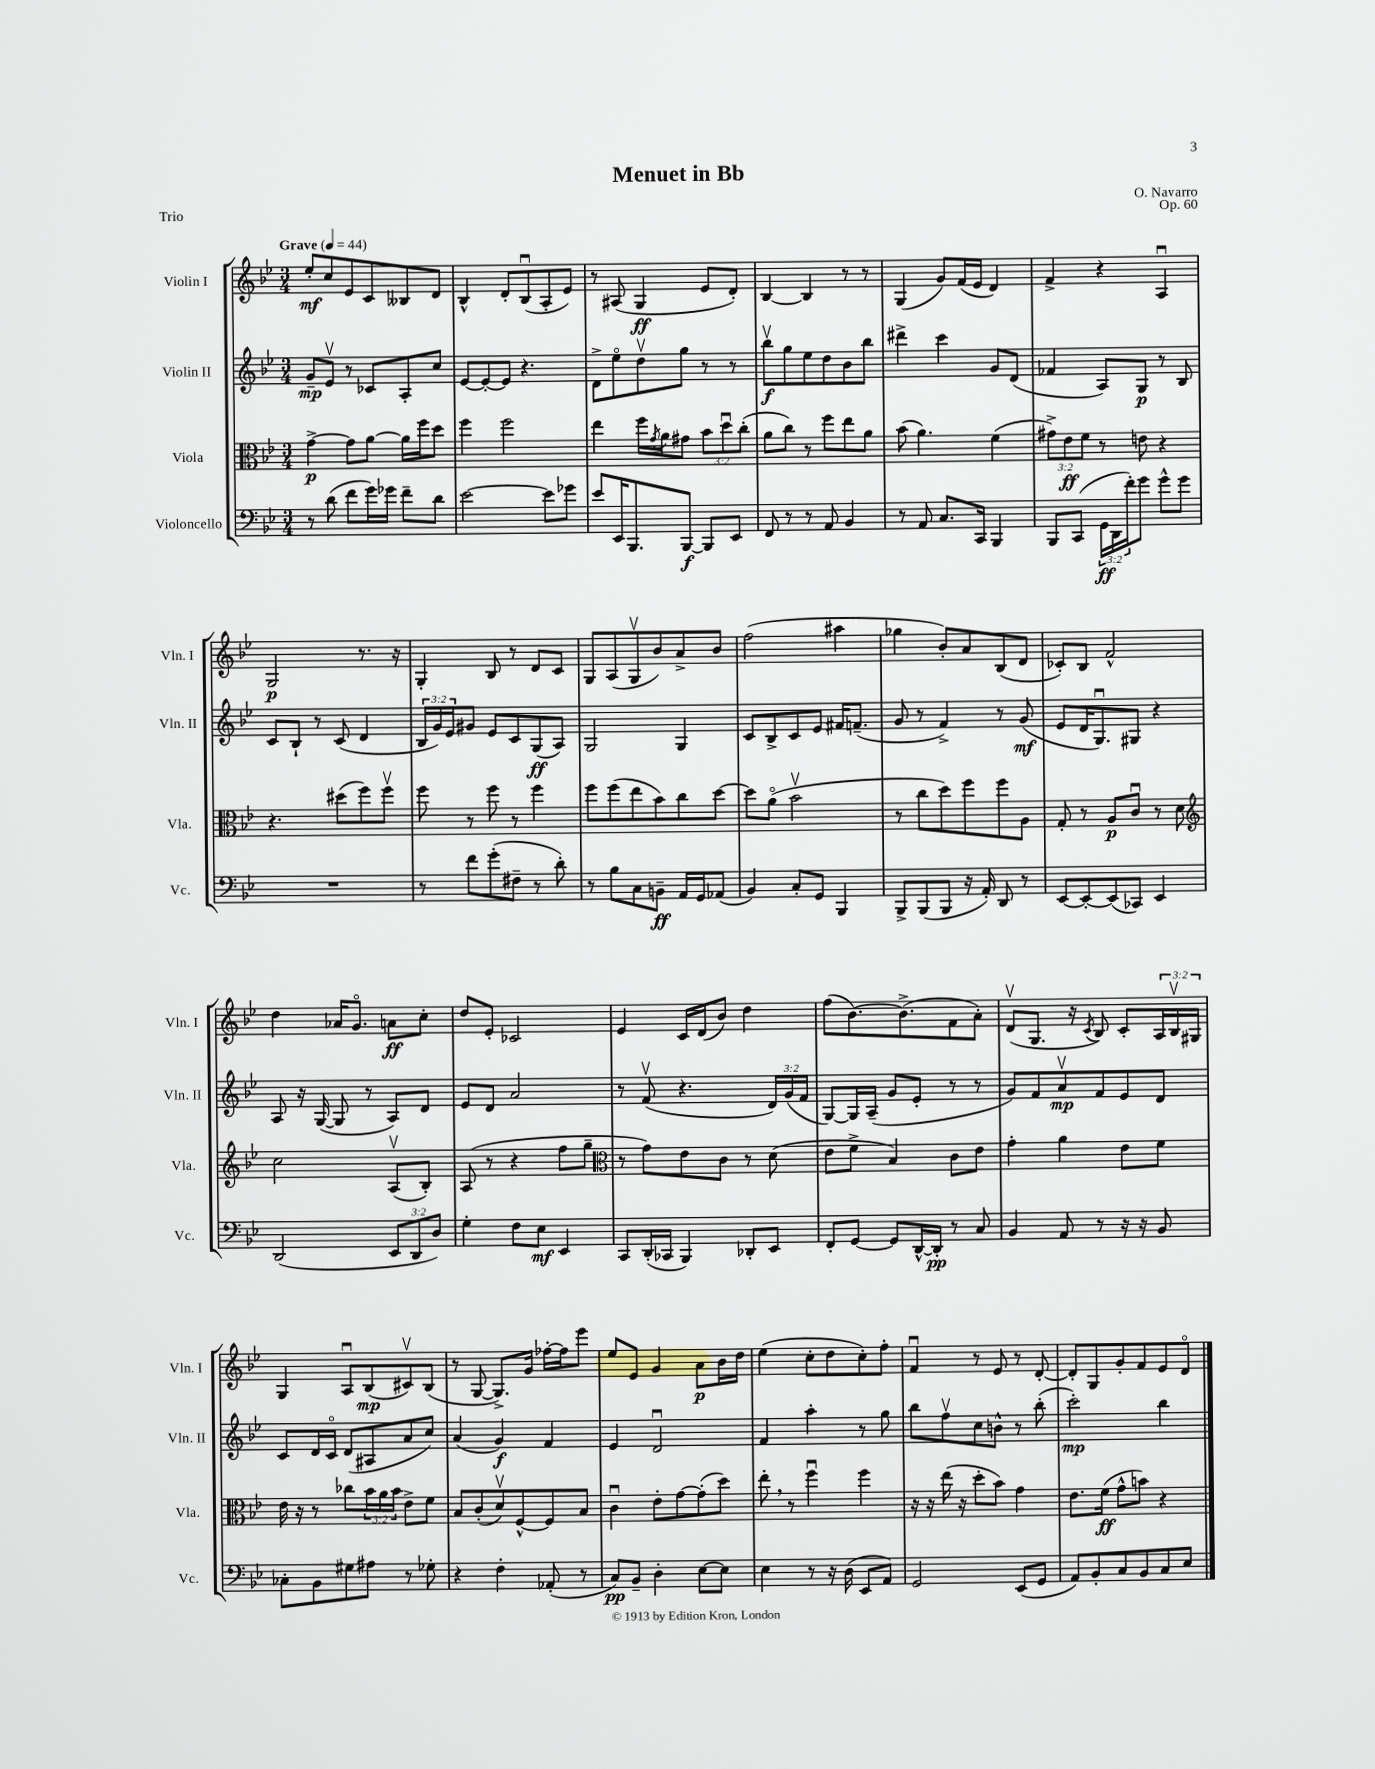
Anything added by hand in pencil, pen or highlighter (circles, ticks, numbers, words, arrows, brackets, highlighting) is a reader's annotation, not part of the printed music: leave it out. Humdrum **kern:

**kern	**kern	**kern	**kern
*staff4	*staff3	*staff2	*staff1
*clefF4	*clefC3	*clefG2	*clefG2
*k[b-e-]	*k[b-e-]	*k[b-e-]	*k[b-e-]
*M3/4	*M3/4	*M3/4	*M3/4
*MM44	*MM44	*MM44	*MM44
8r	[4g^	8g~	8ee-'
(8d	.	8e-v	8cc
8f	8g]	8r	8e-
16g)	[8a	8c-	8c
16g-	.	.	.
8f~	16a]	8A'	8B--
.	16ff	.	.
8d	8dd	8cc	8d
=	=	=	=
[2e-	4ff	[8e-	4B-^^
.	.	8e-'_	.
.	2ff	8e-]	8d'
.	.	4.r	(8B-u
8e-]	.	.	8A'
8g-	.	.	8e-)
=	=	=	=
8e-	4ee-	8d^	8r
16EE-	.	8ee-o	(8A#
8.BBB-	.	.	.
.	16ff	8ddv	4G
.	8qg	.	.
.	16a	.	.
[8BBB-	8g#	8gg	.
8BBB-]	12b-	8r	8e-
.	12ddu	.	.
8EE-	.	8r	8d')
.	(12cc'	.	.
=	=	=	=
8FF	8a	8bb-v	[4B-
8r	8cc)	8gg	.
8r	8r	8ee-	4B-]
8AA	8ff	8dd	.
4BB-	8ee-	8b-	8r
.	8a	8bb-	8r
=	=	=	=
8r	(8b-	4ddd#^	(4G
8AA	4.a)	.	.
8.C	.	4ccc	8g)
.	.	.	(16f
16CC	.	.	16e-
4BBB-	(4f	8g	4d)
.	.	(8d	.
=	=	=	=
8BBB-	12g#^)	4f-	4f^
.	12e-	.	.
(8CC	.	.	.
.	12f	.	.
24GG	8r	8A)	4r
24DD	.	.	.
24f')	.	.	.
8g	8e	8G	.
8g^^	4r	8r	4Au
8g	.	8B-	.
=	=	=	=
2.r	4.r	8c	2G
.	.	8B-`	.
.	.	8r	.
.	(8dd#	(8c	.
.	8ff)	4d	8.r
.	8ffv	.	.
.	.	.	16r
=	=	=	=
8r	8ff	24B-	4G'
.	.	24g)	.
.	.	24e-	.
8f	8r	8g#	.
(8g'	8ff	8e-	8B-
8F#~	8r	8c	8r
8r	4ff	(8G	8d
8d')	.	8A)	8c
=	=	=	=
8r	8ff	2G	8G
8B-	(8ff	.	(8A
8C	8ee-	.	8Gv
8BB~	8b-)	.	8b-)
16AA	8cc	4G	8a^
16GG	.	.	.
(8AA-	[8dd	.	8b-
=	=	=	=
4BB-)	8dd]	8c	(2ff
.	(8ao	8B-^	.
8C'	2b-v	8c	.
8GG	.	8e-	.
4BBB-	.	16f#	4aa#
.	.	(8.f~	.
=	=	=	=
8BBB-^	8r	8g	4gg-
(8BBB-	8cc	8r	.
8BBB-	8dd)	4f^)	8b-')
16r	8ff	.	8a
16AA')	.	.	.
8DD	8ff	8r	(8B-
8r	8A	(8g	8d
=	=	=	=
[8EE-	8G'	8e-	8c-')
8EE-'_	8r	16d	8B-
.	.	8.Gu)	.
(8EE-]	8A	.	2f^^
8CC-)	8cu	8G#	.
4EE-	8r	4r	.
.	8d	.	.
=	=	=	=
*	*clefG2	*	*
(2DD	2cc	8A	4dd
.	.	16r	.
.	.	([16G	.
.	.	8G]	16a-
.	.	.	8.go
.	.	8r	.
12EE-	(8Av	8A)	8a
12DD	.	.	.
.	8B-')	8d	8cc'
12D)	.	.	.
=	=	=	=
4G'	(8A	8e-	8dd
.	8r	8d	8e-'
8F	4r	2a	2c-
8E-	.	.	.
4EE-	8ff	.	.
.	8gg~	.	.
=	=	=	=
*	*clefC3	*	*
8CC	8r	8r	4e-
(16DD'	8g)	(8fv	.
16CC-	.	.	.
4BBB-)	8e-	4.r	16c
.	.	.	(16d
.	8c	.	8b-)
8DD-'	8r	.	4dd
8EE-	(8d	24d)	.
.	.	(24g	.
.	.	24f	.
=	=	=	=
8FF'	8e-	[8G)	(8ff
[8GG	8f^	16G]	[8.b-)
.	.	(16A~	.
8GG]	4B-)	8g	.
.	.	.	(8.b-^]
[16DD^^	.	8e-'	.
16DD']	.	.	.
8r	8c	8r	8f
8C	8e-	8r	8a')
=	=	=	=
4BB-	4g'	8g)	(8dv
.	.	8f	8.G
8AA	4a	8av	.
.	.	.	16r
.	.	.	8qc
8r	.	8f	8B-)
16r	8e-	8e-	8c'
16r	.	.	.
8BB-	8f	8d	24A
.	.	.	24B-v
.	.	.	24G#
=	=	=	=
8C-'	16e-	8c	4G
.	16r	.	.
8BB-	8r	16d	.
.	.	16co	.
8G#	8cc-	(8d	8Au
8A#	24b-	8A#	(8B-
.	24a	.	.
.	24b-	.	.
8r	8e-^	8a	8c#v)
8G-'	8f	8cc)	(8B-
=	=	=	=
4r	8B-	(4a	8r
.	(8c'	.	[8G
4F'	8dv)	4g)	8.G^])
.	[8F^^	.	.
.	.	.	16g
(8AA-'	8F]	4f	[16ff-'
.	.	.	16ff-]
8r	8B-	.	8eee-
=	=	=	=
8C)	4cu	4e-	8ee-
8BB-~	.	.	8e-
4D'	8e-'	2du	4g
.	[8g	.	.
[8E-	(8g']	.	8a
8E-]	8dd)	.	16b-
.	.	.	16dd
=	=	=	=
4E-	8ee-'	4f	(4ee-
.	8r	.	.
8r	4ffu	4aa'	8cc'
16r	.	.	8dd
(16D	.	.	.
8EE-	4ff	8r	8cc')
8AA)	.	8gg	8ff'
=	=	=	=
2GG	16r	8bb-	4fu
.	16r	.	.
.	(16ee-	8ffv	.
.	16r	.	.
.	8dd'	8cc	8r
.	8b-)	8b^^	8e-
(8EE-	4g	8r	8r
8GG	.	(8bb-'	[8d'
=	=	=	=
8AA)	8.e-	2ccc')	8d']
8BB-'	.	.	8G
.	(16f	.	.
8C	8g^^	.	8g'
8BB-	8b)	.	8f
8C	4r	4bb-	8e-
8E-	.	.	8do
==	==	==	==
*-	*-	*-	*-
